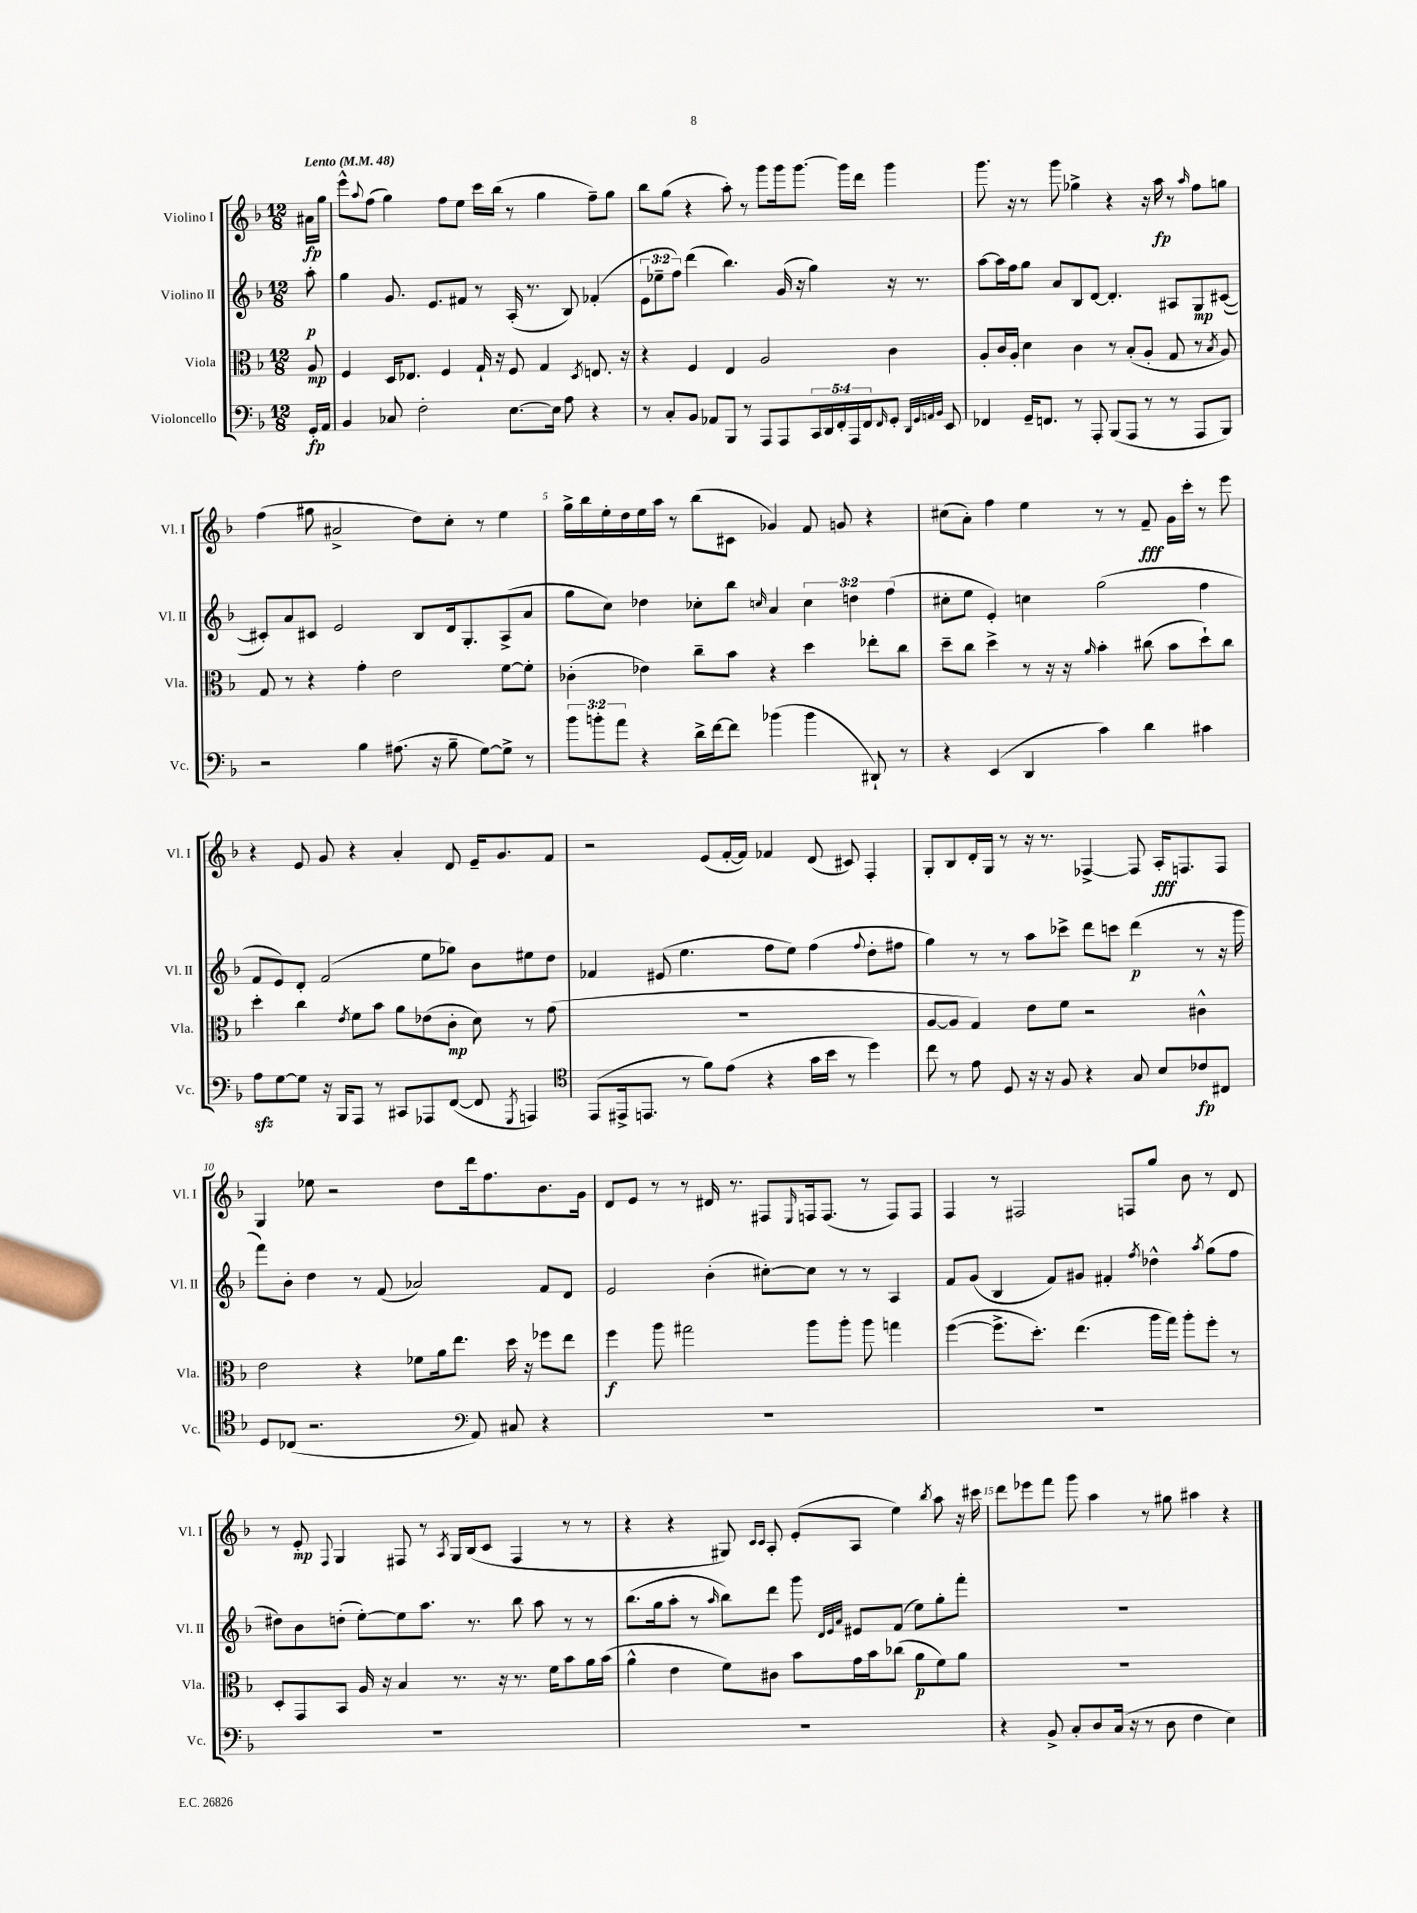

**kern	**kern	**kern	**kern
*staff4	*staff3	*staff2	*staff1
*clefF4	*clefC3	*clefG2	*clefG2
*k[b-]	*k[b-]	*k[b-]	*k[b-]
*M12/8	*M12/8	*M12/8	*M12/8
*MM48	*MM48	*MM48	*MM48
16GG'/LL	8A/	8aa'\	16a#\LL
16AA/JJ	.	.	16gg\JJ
=	=	=	=
4BB-/	4F/	4gg\	8eee^^\L
.	.	.	8qqaa/
.	.	.	(8ff\J
8C-/	16D/LK	8.g/	4gg\)
.	8.E-/J	.	.
2F'\	.	.	.
.	.	8.e/L	.
.	4F/	.	8ff\L
.	.	8f#/J	8ee\J
.	16G`/	8r	16ccc\LL
.	16r	.	(16bb-\JJ
[8.E\L	8F/	(16A'/	8r
.	.	8.r	.
.	4G/	.	4gg\
16E\]Jk	.	.	.
8A\	.	8B-/)	.
.	8qD/	.	.
4r	8.E/	(4f-'/	8ff~\L)
.	.	.	8gg\J
.	16r	.	.
=	=	=	=
8r	4r	12e\L	8bb-\L
.	.	12ee-~\	.
8C'/L	.	.	(8gg\J
.	.	12ff\J)	.
8BB-/J	4F/	(4ddd\	4r
8AA-/L	.	.	.
8BBB-/J	4E/	4.bb-\)	8aa'\)
8r	.	.	8r
8AAA/L	2A/	.	8ggg\L
8AAA/	.	(16g/	16ggg\k
.	.	16r	[8.ggg\J
20CC/L	.	4gg\)	.
20DD/	.	.	.
20FF'/	.	.	.
.	.	.	16ggg\]LL
20AAA/	.	.	.
.	.	.	16ddd\JJ
20FF/J	.	.	.
16qqFF/	.	.	.
8GG'/J	4c\	16r	4ggg\
.	.	8.r	.
32qqDD/LLL	.	.	.
32qqGG/	.	.	.
32qqAA/	.	.	.
32qqBB-/JJJ	.	.	.
8EE/	.	.	.
=	=	=	=
4FF-/	8A'/L	[8aa\L	8.ggg\
.	16c/L	16aa\]L	.
.	16A'/JJ	16ff\J	16r
16GG~/LK	4d\	8gg\J	8r
8.FF/J	.	.	.
.	.	8a/L	8ggg\
8r	4c\	8B-/	4gg-^\
8AAA'/	.	[8d/J	.
(8BBB-/L	8r	4.d'/]	4r
8AAA/J	(8B-'/L	.	.
8r	8A'/J	.	16r
.	.	.	16aa\
8r	8G/	8A#/L	8r
.	.	.	16qqaa/
8AAA/L	8r	8G/	8ff\L
.	8qB-/	.	.
8BBB-/J)	8A/)	([8c#/J	8gg\J
=	=	=	=
2r	8G/	8c#'/]L)	(4ff\
.	8r	8a/	.
.	4r	8c#/J	8gg#\
.	.	2e/	2a#^/
4B-\	4g'\	.	.
(8.A#\	2e\	.	.
.	.	8B-/L	8dd\L)
16r	.	.	.
8B-~\	.	16d/k	8cc'\J
.	.	8.G'/	.
[8G\L)	.	.	8r
8G^\]J	[8f\L	(8A^/	4ee\
8r	8f'\]J	8a/J	.
=	=	=	=
12b-\L	(4c-'\	8gg\L	16gg^\LL
.	.	.	16bb-\
12b'\	.	.	.
.	.	8cc\J)	16ee'\
12a\J	.	.	.
.	.	.	16dd\
4r	4e-\)	4dd-\	16ee\
.	.	.	16aa\JJ
.	.	.	8r
16d^\LL	8cc~\L	8cc-'\L	(8bb-\L
[16f\J	.	.	.
8f\]J	8b-\J	8bb-\J	8c#\J
.	.	16qqcc/	.
(4b-\	4r	4a/	4g-/)
4b-\	4dd\	6cc\	8f/
.	.	.	8g/
.	.	6dd\	.
8DD#`/)	8ee-'\L	.	4r
.	.	(6ff\	.
8r	8cc\J	.	.
=	=	=	=
4r	8dd~\L	8cc#'\L	(8cc#\L
.	8cc\J	8ee\J	8a'\J)
(4EE/	4dd^\	4e'/)	4ff\
4DD/	8r	4cc\	4ee\
.	16r	.	.
.	16r	.	.
.	16qqa/	.	.
4c\)	4b-'\	(2gg\	8r
.	.	.	8r
4d\	(8cc#\	.	8f~/
.	8b-\L	.	16g\LL
.	.	.	16ccc'\JJ
4c#\	8dd`\)	4ff\	8r
.	8cc#\J	.	8eee\
=	=	=	=
8A\L	4dd'\	8f/L	4r
[8G\	.	8e/)	.
8G\]J	4cc\	8d'/J	8e/
16r	.	(2f/	8g/
16BBB-/LK	.	.	.
.	8qe/	.	.
8AAA/J	8f\L	.	4r
8r	8b-\J	.	.
8CC#/L	8a\L	.	4a'/
8AAA-/	(8e-\	8ee\L	.
([8FF/J	8c'\J	8gg-\J)	8d/
8FF/]	8d\)	8b-\L	16e~/LK
.	.	.	8.g/
8qGGG/	.	.	.
4AAA/)	8r	8ee#\	.
.	(8g\	8dd\J	8f/J
=	=	=	=
*clefC4	*	*	*
(8EE/L	1.r	4f-/	2r
16EE#^/k	.	.	.
8.EE/J	.	.	.
.	.	(8e#/	.
8r	.	4.ee\	.
8f\L)	.	.	(8e/L
(8e\J	.	.	[16f'/L
.	.	.	16f/]JJ)
4r	.	8ff\L	4f-/
.	.	8ee\J)	.
16g\LL	.	(4ff\	(8d/
16b-\JJ	.	.	.
8r	.	.	8c#/)
.	.	8qqff/	.
4dd\)	.	8dd'\L	4F'/
.	.	8ff#\J	.
=	=	=	=
8cc\	[8A/L	4gg\)	8G'/L
8r	8A/]J	.	8B-/
8e\	4G/)	8r	16d'/L
.	.	.	16G/JJ
8D/	.	8r	8r
16r	8e\L	8aa\L	16r
16r	.	.	8.r
8F/	8f\J	8ccc-^\J	.
4r	2r	8ddd\L	[4F-^/
.	.	8ccc\J	.
8G/	.	(4ddd\	8F-/]
8B-/L	.	.	16A'/LK
.	.	.	8.F/
8c-/	4c#^^\	8r	.
8C#/J	.	16r	8F/J
.	.	16ggg\	.
=	=	=	=
8D/L	2e\	8fff\L)	4G/
(8C-/J	.	8b-'\J	.
2.r	.	4dd\	8ee-\
.	.	.	2r
.	4r	8r	.
.	.	(8f/	.
.	8f-\L	2a-/)	.
.	16a\k	.	8dd\L
.	8.ee\J	.	.
*clefF4	*	*	*
8AA/)	.	.	16ddd\k
.	.	.	8.ff\
8C#/	16dd\	.	.
.	16r	.	.
4r	8ff-\L	8f/L	8.b-\
.	8ee\J	8d/J	.
.	.	.	16g\Jk
=	=	=	=
1.r	4ff\	2e/	8d/L
.	.	.	8e/J
.	8aa\	.	8r
.	2gg#\	.	8r
.	.	(4b-'\	16d#/
.	.	.	8.r
.	.	[8cc#'\L)	8F#/L
.	.	.	16qqE/
.	8aa\L	8cc#\]J	16F/k
.	.	.	(8.F/J
.	8aa'\J	8r	.
.	8aa\	8r	8r
.	4gg\	4A/	8F/L)
.	.	.	8F/J
=	=	=	=
1.r	([4ff\	8f/L	4F/
.	.	(8g/J	.
.	8.ff^\]L	4B-/	8r
.	.	.	2F#/
.	8.dd'\J)	.	.
.	.	8f/L)	.
.	(4.ee\	8g#/J	.
.	.	4f#'/	.
.	.	.	8F/L
.	.	8qff/	.
.	16aa\LL	4dd-^^\	8gg/J
.	16gg\JJ)	.	.
.	8aa'\L	.	8b-\
.	.	8qaa/	.
.	8ff'\J	(8gg\L	8r
.	8r	8ff\J	8d/
=	=	=	=
1.r	8D'/L	8dd#\L)	8r
.	8GG/	8b-\	8e'/
.	.	.	8qqF/
.	8BB-/J	(8dd'\J	4G/
.	16A/	[8ee'\L)	.
.	16r	.	.
.	4B-/	8ee\]	8F#/
.	.	8.aa\J	8r
.	.	.	8qA/
.	8.r	.	16G/LL
.	.	8.r	(16B-/J
.	.	.	8c/J
.	16r	.	.
.	8.r	8bb-\	4F#/
.	.	8aa\	.
.	16f\LK	.	.
.	8b-\	8r	8r
.	16a\L	8r	8r
.	(16b-\JJ	.	.
=	=	=	=
1.r	4a^^\	(8.bb-\L	4r
.	.	16gg\k	.
.	4e\	8aa'\J	4r
.	.	8r	.
.	.	16qqaa/	.
.	8f\L)	8bb-\L)	8G#/)
.	.	.	16qqc/LL
.	.	.	16qqc/JJ
.	8c#\J	8ddd\J	8A'/
.	8b-\L	8ggg\	(8e'/L
.	.	32qqd/LLL	.
.	.	32qqe/	.
.	.	32qqa/JJJ	.
.	16g\L	8e#/L	8A/J
.	16b-\J	.	.
.	(8cc-\J	(8f/J	4ee\)
.	8a\L	8ee\L)	.
.	.	.	8qbb-/
.	8f\)	8gg'\	8aa\
.	8a\J	8fff'\J	16r
.	.	.	16ccc#\
=	=	=	=
4r	1.r	1.r	8ddd\L
.	.	.	8eee-\
8BB-^/	.	.	8fff\J
8C'/L	.	.	8ggg\
8D/	.	.	4aa\
(16C/Jk	.	.	.
16r	.	.	.
8r	.	.	8r
8D\	.	.	8gg#\
4F\	.	.	4aa#\
4E\)	.	.	4r
==	==	==	==
*-	*-	*-	*-
